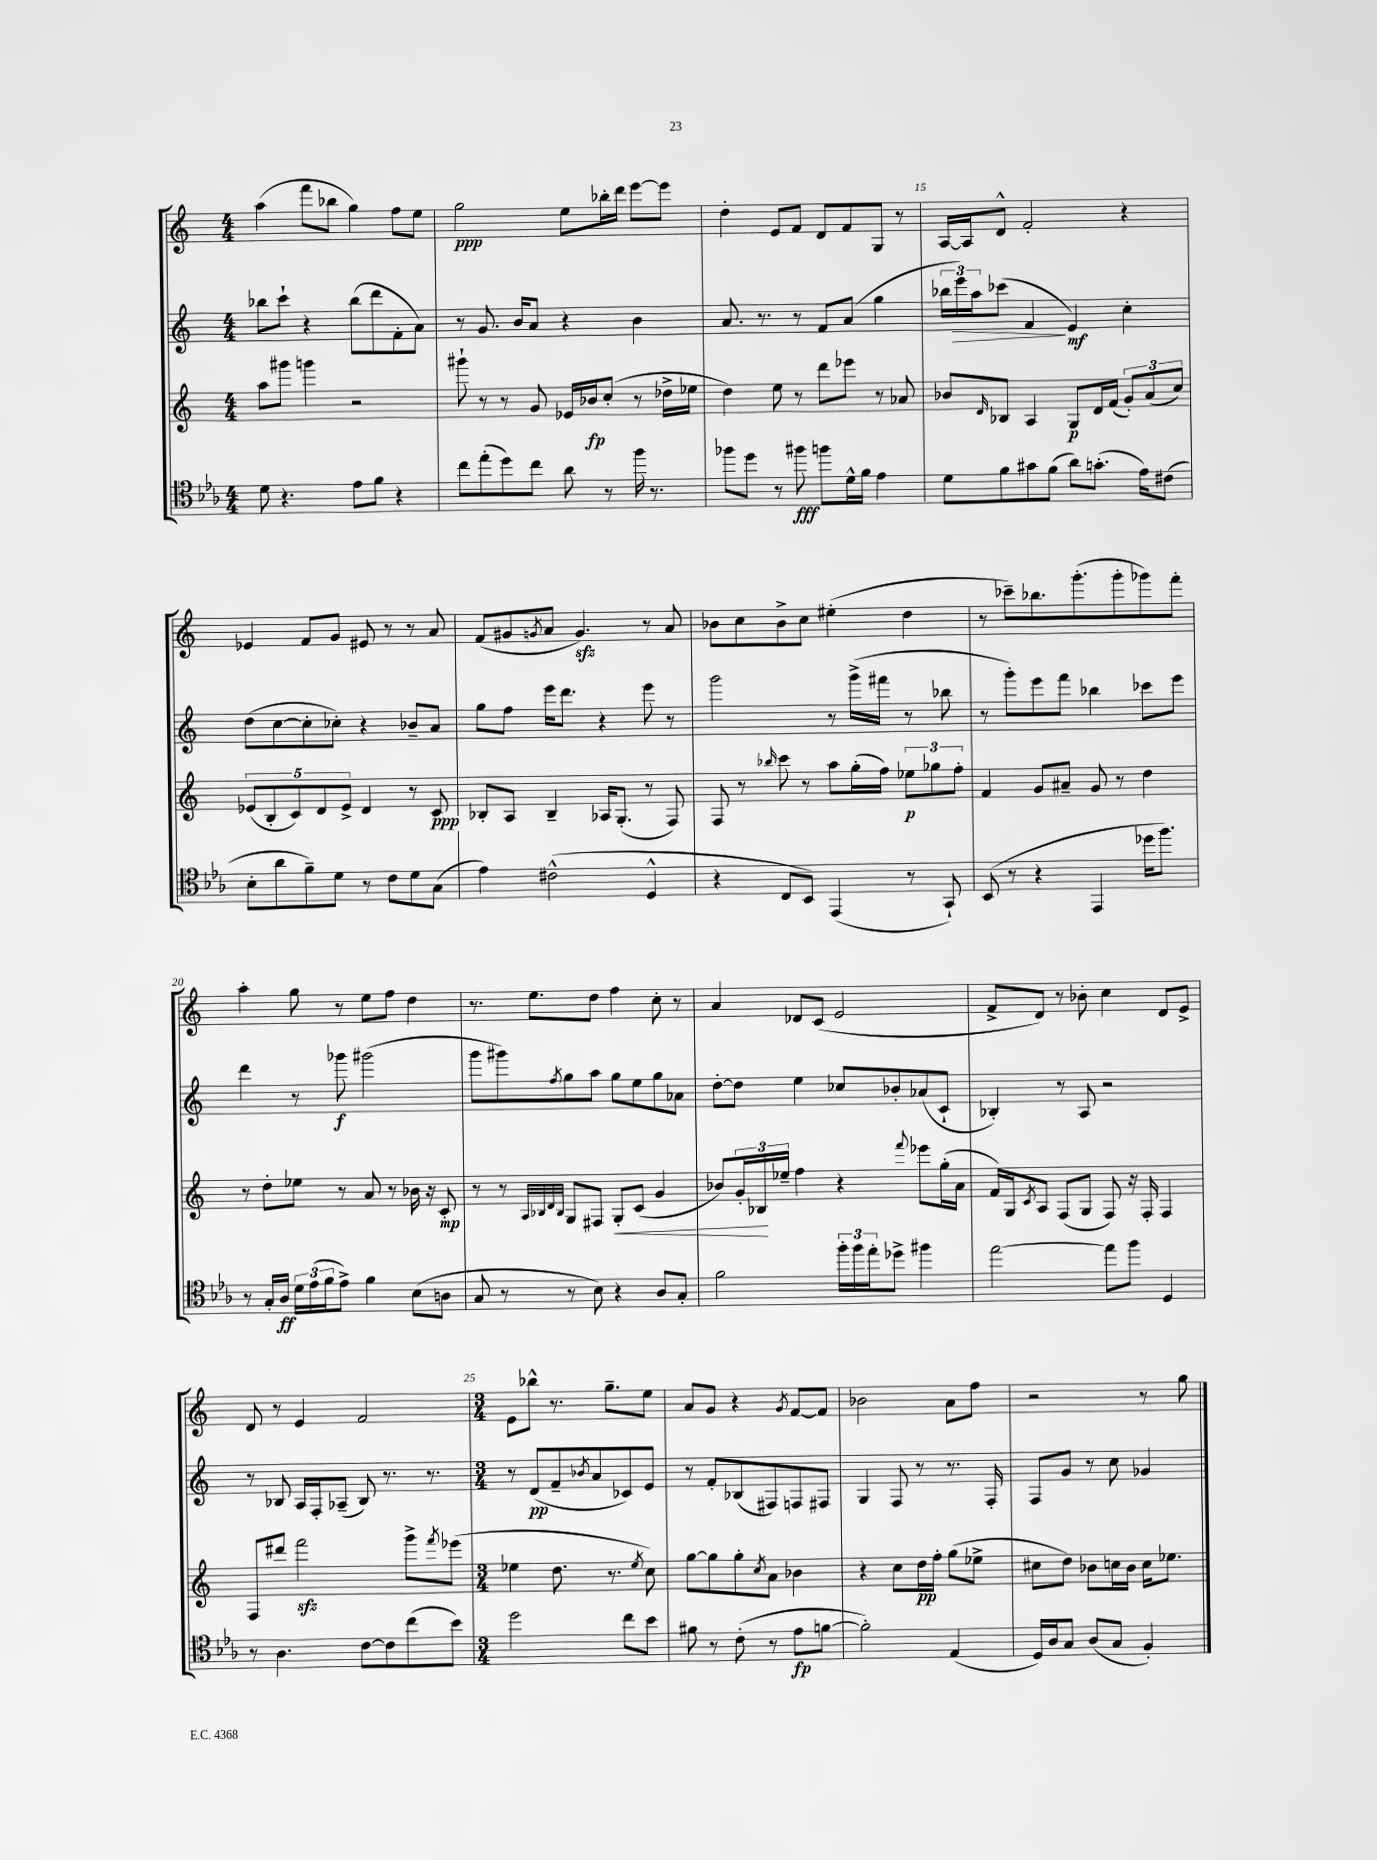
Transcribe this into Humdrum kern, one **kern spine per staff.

**kern	**kern	**kern	**kern
*staff4	*staff3	*staff2	*staff1
*clefC4	*clefG2	*clefG2	*clefG2
*k[b-e-a-]	*k[]	*k[]	*k[]
*M4/4	*M4/4	*M4/4	*M4/4
8d	8aa	8bb-	(4aa
4.r	8ggg#	8ccc`	.
.	4ggg	4r	8fff
.	.	.	8bb-
8e-	2r	(8bb-	4gg)
8f	.	8ddd	.
4r	.	8f'	8ff
.	.	8a)	8ee
=	=	=	=
8cc	8ggg#`	8r	2gg
(8ee-'	8r	8.g	.
8dd)	8r	.	.
.	.	16b	.
8cc	8g	8a	.
8a-	16e-	4r	8ee
.	16b-	.	.
8r	(8cc'	.	16bb-'
.	.	.	16ddd
16ff	8r	4b	[8eee
8.r	.	.	.
.	16dd-^	.	8eee]
.	16ee-	.	.
=	=	=	=
8ff-	4dd)	8.a	4dd'
8dd	.	.	.
.	.	8.r	.
8r	8ee	.	8e
8ff#	8r	8r	8f
8ff	8ddd	8f	8d
16d^^	8eee-	(8a	8f
16f	.	.	.
4e-	8r	4gg	8G
.	8a-	.	8r
=	=	=	=
8d	8b-	24bb-	[16A
.	.	24eee)	.
.	.	.	16A]
.	.	24aa	.
.	16qqd	.	.
8f	8B-	(8ccc-	8d^^
8g#	4A	4f	2f'
(8f	.	.	.
8a-)	8G	4e)	.
(8.g'	16d	.	.
.	(16f	.	.
.	12g')	4cc'	4r
16e-)	.	.	.
.	(12a	.	.
(8c#	.	.	.
.	12cc)	.	.
=	=	=	=
8B-'	(10e-	(8dd	4e-
.	10B'	.	.
8a-	.	[8cc	.
.	10c)	.	.
8f~)	.	8cc']	8f
.	10d	.	.
8d	.	8cc-')	8g
.	10e-^	.	.
8r	4d	4r	8e#
8c	.	.	8r
8d	8r	8b-~	8r
(8G	8c	8a	8a
=	=	=	=
4e-)	8B-'	8gg	(8f
.	8A	8ff	8g#
.	.	.	8qg
(2c#^^	4B-~	16eee	8a
.	.	8.ddd	.
.	.	.	4.g)
.	16A-	4r	.
.	(8.G'	.	.
4D^^	8r	8eee	8r
.	8F)	8r	8a
=	=	=	=
4r	8F	2ggg	8b-
.	8r	.	8cc
.	16qqbb-	.	.
8C	8ccc	.	8b-^
8BB-)	8r	.	8cc
(4EE-	8aa	8r	(4ee#'
.	(16gg'	(16ggg^	.
.	16ff)	16fff#	.
8r	12ee-	8r	4dd
.	12gg-	.	.
8GG`)	.	8bb-	.
.	12ff'	.	.
=	=	=	=
(8BB-	4f	8r	8r
8r	.	8ggg')	8ccc-~)
4r	8g	8eee	8.bb-
.	8a#~	8fff	.
.	.	.	(8.ggg'
4EE-	8g	4bb-	.
.	8r	.	8ggg'
16dd-	4dd	8ccc-	8ggg-)
8.ff)	.	.	.
.	.	8eee	8fff'
=	=	=	=
8r	8r	4ddd	4aa'
16G'	8dd'	.	.
16A-	.	.	.
24d	8ee-	8r	8gg
(24e-	.	.	.
24f	.	.	.
8e-^)	8r	8ggg-	8r
4f	8a	(2ggg#	8ee
.	8r	.	8ff
(8B-	16b-	.	4dd
.	16r	.	.
8A	8c'	.	.
=	=	=	=
8G	8r	8ggg	8.r
8r	8r	8ggg#)	.
.	.	.	8.ee
.	32qqA	.	.
.	32qqB-	.	.
.	32qqd	.	.
.	32qqB-	8qff	.
8r	8G	8gg	.
8B-)	8F#	8aa	8dd
4r	8G'	8gg	4ff
.	(8c	8ee	.
8A-	4g	8gg	8cc'
8G'	.	8a-	8r
=	=	=	=
2f	8b-)	[8dd'	4a
.	24g'	8dd]	.
.	24B-	.	.
.	24ee-~	.	.
.	4ff	4ee	8d-
.	.	.	(8c
24ff'	4r	8cc-	2e
24ff	.	.	.
24ee-'	.	.	.
8dd-^	.	8b-'	.
.	8qqfff	.	.
4ff#	8eee-	(8a-	.
.	(16gg'	8c`	.
.	16a	.	.
=	=	=	=
[2ee-	16f)	4B-')	8f^
.	16G	.	.
.	8qc	.	.
.	8A	.	8d)
.	(8F	8r	8r
.	8G	8A	8b-'
8ee-]	8F)	2r	4cc
8ff	16r	.	.
.	16F'	.	.
4D	4F	.	8d
.	.	.	8e^
=	=	=	=
8r	8F	8r	8d
4.A-	8ddd#	8B-	8r
.	2fff	16A	4e
.	.	16F'	.
.	.	(8A-~	.
[8c	.	8B-)	2f
8c]	.	8.r	.
(8cc	8ggg^	.	.
.	.	8.r	.
.	8qfff	.	.
8b-)	(8eee-	.	.
=	=	=	=
*M3/4	*M3/4	*M3/4	*M3/4
2dd	4ee-	8r	8e
.	.	(8d	8bb-^^
.	8.dd	8f~	8.r
.	.	8qb-	.
.	.	8a	.
.	8.r	.	8.gg~
8cc	.	8c-)	.
.	8qee-	.	.
8b-	8cc)	8e	8ee
=	=	=	=
8f#	[8gg	8r	8a
8r	8gg]	8f'	8g
(8c'	8gg'	(8B-	4r
.	8qcc	.	.
8r	8a	8F#)	.
.	.	.	8qg
8e-	4b-	8F	[8f
[8f	.	8F#	8f]
=	=	=	=
2f'])	4r	4G	2b-
.	8cc	8F	.
.	16dd	8r	.
.	16ff'	.	.
(4E-	(8gg	8.r	8a
.	8ee-^	.	8ff
.	.	16F'	.
=	=	=	=
16D)	8cc#	8F	2r
16A-	.	.	.
8G	8dd)	8g	.
(8A-	8b-	8r	.
8G	16cc	8cc	.
.	16b-	.	.
4F')	16cc	4g-	8r
.	8.ee-	.	.
.	.	.	8gg
==	==	==	==
*-	*-	*-	*-
